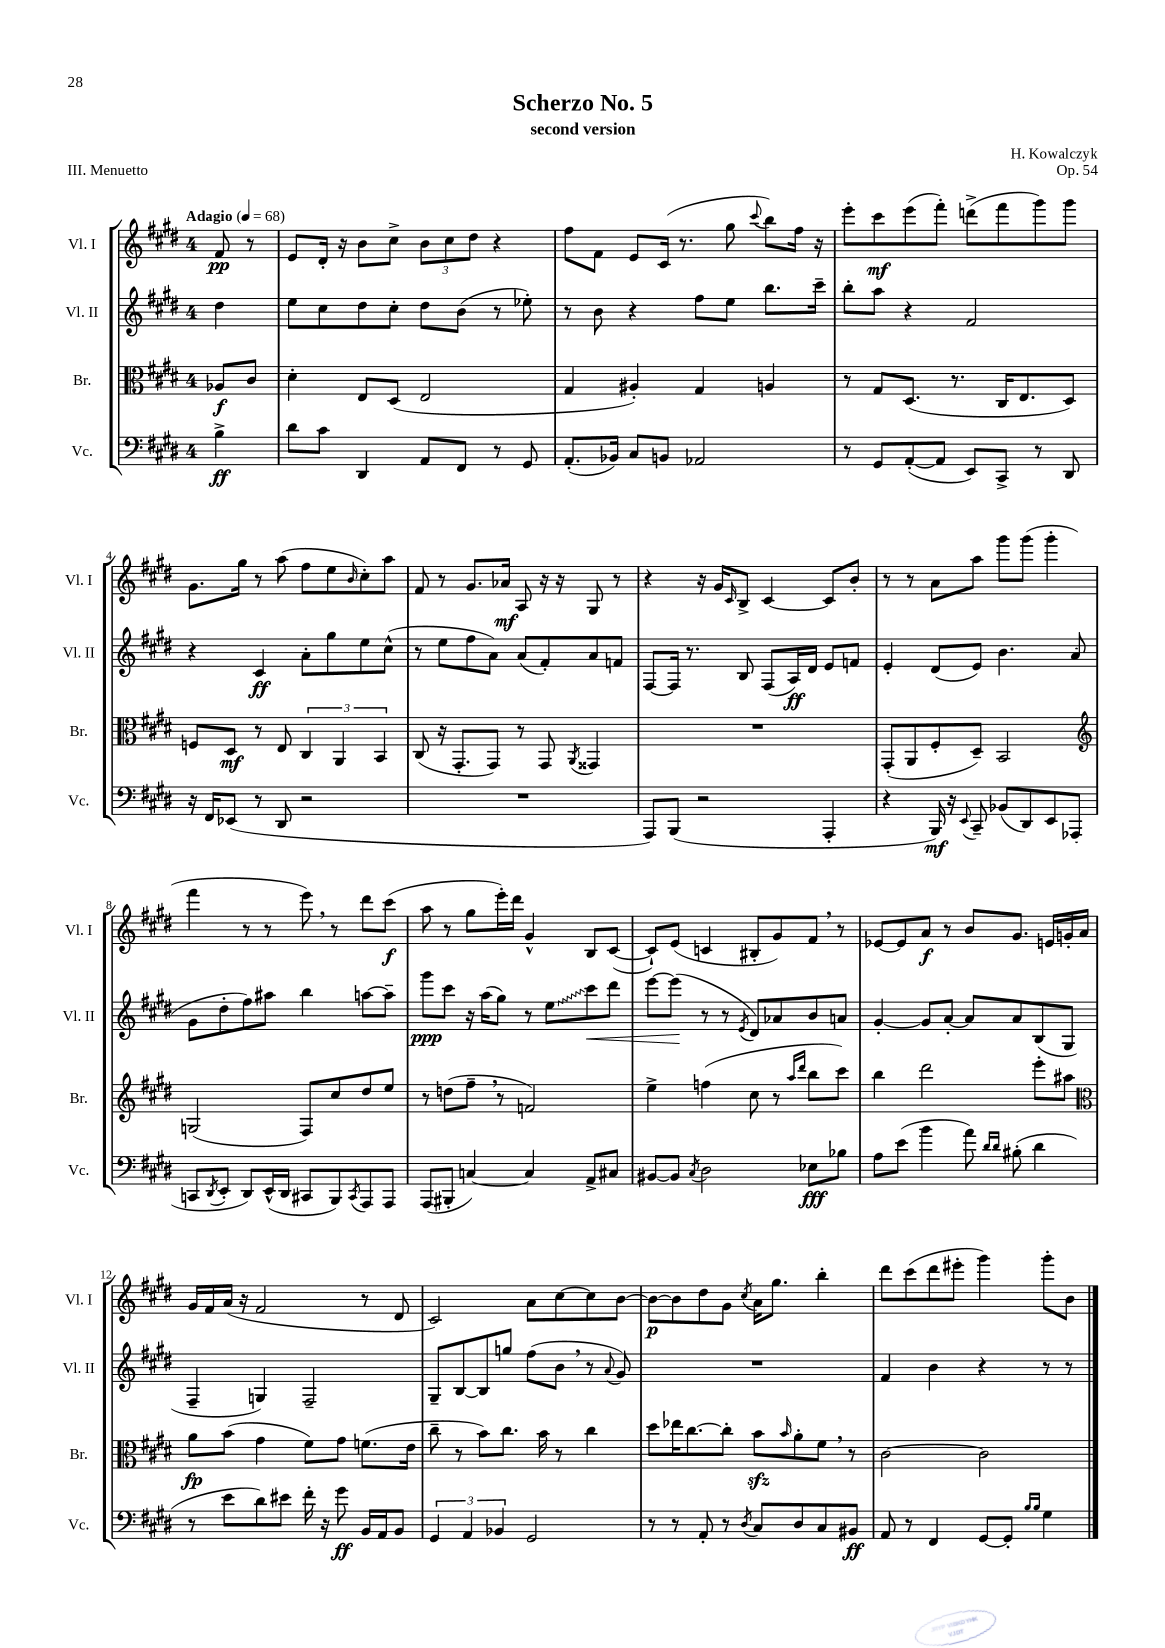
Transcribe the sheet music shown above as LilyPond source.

\header { title = "Scherzo No. 5" composer = "H. Kowalczyk" subtitle = "second version" opus = "Op. 54" piece = "III. Menuetto" }
<<
\new StaffGroup <<
\new Staff = "s0" \with { instrumentName = "Vl. I" shortInstrumentName = "Vl. I" } {
    \clef treble \key e \major \once \override Staff.TimeSignature.style = #'single-digit \time 4/4 \partial 4 \tempo "Adagio" 4 = 68
    fis'8\pp r8 |
    e'8 dis'16-. r16 b'8 cis''8-> \tuplet 3/2 { b'8 cis''8 dis''8 } r4 |
    fis''8 fis'8 e'8 cis'16( r8. gis''8 \appoggiatura { cis'''8 } b''8) fis''16 r16 |
    e'''8-. cis'''8\mf e'''8( fis'''8-.) d'''8->( fis'''8 gis'''8) gis'''8 |
    gis'8. gis''16 r8 a''8( fis''8 e''8 \grace { b'16 } cis''8-.) a''8 |
    fis'8 r8 gis'8. aes'16\mf a8 r16 r16 gis8 r8 |
    r4 r16 gis'16 \grace { cis'16 } b8-> cis'4~ cis'8 b'8-. |
    r8 r8 a'8 a''8 gis'''8 gis'''8( gis'''4-. |
    fis'''4 r8 r8 e'''8) \breathe r8 dis'''8 cis'''8\f( |
    a''8 r8 gis''8 e'''16-.) dis'''16 gis'4-^ b8 cis'8~( |
    cis'8-!) e'8( c'4 bis8-. gis'8) fis'8 \breathe r8 |
    ees'8~ ees'8 a'8\f r8 b'8 gis'8. e'16 g'16-. a'16 |
    gis'16 fis'16 a'16( r16 fis'2 r8 dis'8 |
    cis'2) a'8 cis''8~ cis''8 b'8~ |
    b'8~\p b'8 dis''8 gis'8 \acciaccatura { cis''8 } a'16 gis''8. b''4-. |
    dis'''8 cis'''8( dis'''8 eis'''8-. gis'''4) gis'''8-. b'8 \bar "|." |
}
\new Staff = "s1" \with { instrumentName = "Vl. II" shortInstrumentName = "Vl. II" } {
    \clef treble \key e \major \once \override Staff.TimeSignature.style = #'single-digit \time 4/4 \partial 4
    dis''4 |
    e''8 cis''8 dis''8 cis''8-. dis''8 b'8( r8 ees''8-.) |
    r8 b'8 r4 fis''8 e''8 b''8. cis'''16-- |
    b''8-. a''8 r4 fis'2 |
    r4 cis'4\ff a'8-. gis''8 e''8 cis''8-^( |
    r8 e''8 fis''8 a'8) a'8( fis'8-.) a'8 f'8 |
    fis8~ fis16 r8. b8 fis8( a16\ff) dis'16 e'8 f'8 |
    e'4-. dis'8( e'8) b'4. a'8( |
    gis'8 dis''8-. fis''8) ais''8 b''4 a''8~ a''8-- |
    gis'''8\ppp cis'''8 r16 a''16( gis''8) r8 \once \override Glissando.style = #'zigzag e''8\glissando cis'''8\< dis'''8 |
    e'''8~ e'''8\!( r8 r8 \acciaccatura { e'8 } dis'8) aes'8 b'8 a'8 |
    gis'4~-. gis'8 a'8~-. a'8 a'8 b8( gis8 |
    fis4-- g4) fis2-- |
    gis8-- b8~ b8 g''8 fis''8( b'8 \breathe r8 \appoggiatura { a'8 } gis'8) |
    R1 |
    fis'4 b'4 r4 r8 r8 \bar "|." |
}
\new Staff = "s2" \with { instrumentName = "Br." shortInstrumentName = "Br." } {
    \clef alto \key e \major \once \override Staff.TimeSignature.style = #'single-digit \time 4/4 \partial 4
    aes8\f cis'8 |
    dis'4-. e8 dis8( e2 |
    gis4 ais4-.) gis4 a4 |
    r8 gis8 dis8.( r8. cis16 e8. dis8) |
    f8 dis8\mf r8 e8 \tuplet 3/2 { cis4 a,4 b,4 } |
    cis8( r16 gis,8.-. gis,8) r8 gis,8 \acciaccatura { a,8 } gisis,4 |
    R1 |
    gis,8-.( a,8 fis8-. dis8--) b,2 |
    \clef treble g2( fis8) cis''8 dis''8 e''8 |
    r8 d''8( fis''8-- \breathe r8 f'2) |
    e''4-> f''4( cis''8 r8 \grace { a''16 dis'''16 } b''8 cis'''8) |
    b''4 dis'''2 e'''8-. ais''8 |
    \clef alto a'8\fp b'8( gis'4 fis'8) gis'8 f'8.( e'16 |
    cis''8-- r8 b'8) cis''8. b'16 r8 cis''4 |
    dis''8 ees''16 cis''8.~ cis''8-. b'8\sfz \grace { b'16 } a'8-. fis'8 \breathe r8 |
    cis'2~ cis'2 \bar "|." |
}
\new Staff = "s3" \with { instrumentName = "Vc." shortInstrumentName = "Vc." } {
    \clef bass \key e \major \once \override Staff.TimeSignature.style = #'single-digit \time 4/4 \partial 4
    b4->\ff |
    dis'8 cis'8 dis,4 a,8 fis,8 r8 gis,8 |
    a,8.-.( bes,16) cis8 b,8 aes,2 |
    r8 gis,8 a,8~-.( a,8 e,8) cis,8-> r8 dis,8 |
    r16 fis,16 ees,8( r8 dis,8 r2 |
    R1 |
    a,,8) b,,8( r2 a,,4-. |
    r4 b,,16\mf) r16 \appoggiatura { e,8 } cis,8-- bes,8( dis,8) e,8 aes,,8( |
    c,8 \acciaccatura { dis,8 } e,8-. dis,8) e,16-^( dis,16 cis,8 b,,8) \acciaccatura { cis,8 } a,,8 a,,8 |
    a,,8( bis,,8-. c4~) c4 a,8-> cis8 |
    bis,8~ bis,8 \acciaccatura { cis8 } dis2 ees8\fff bes8 |
    a8 e'8( b'4 a'8) \grace { dis'16 dis'16 } bis8-.( dis'4 |
    r8 e'8 dis'8) eis'8 fis'16-. r16 gis'8\ff b,16 a,16 b,8 |
    \tuplet 3/2 { gis,4 a,4 bes,4 } gis,2 |
    r8 r8 a,8-. r8 \acciaccatura { dis8 } cis8 dis8 cis8 bis,8\ff |
    a,8 r8 fis,4 gis,8~ gis,8-. \grace { b16 b16 } gis4 \bar "|." |
}
>>
>>
